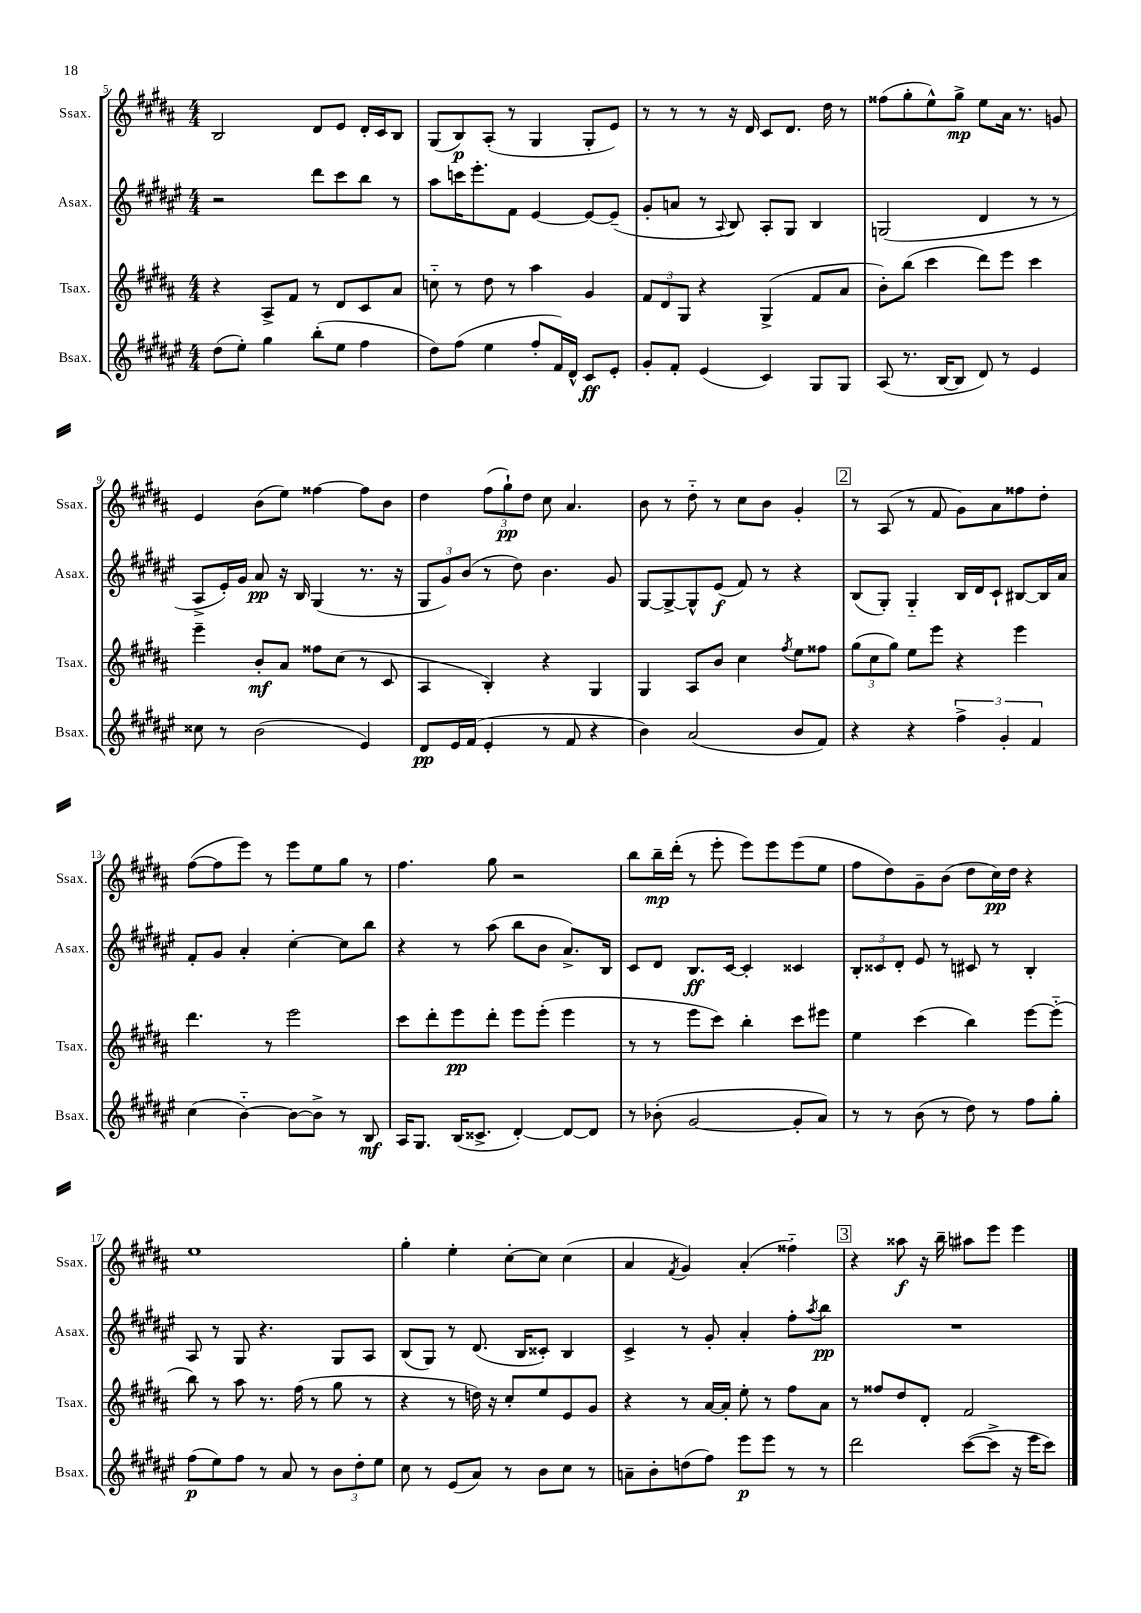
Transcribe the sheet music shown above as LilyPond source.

<<
\new StaffGroup <<
\new Staff = "s0" \with { instrumentName = "Ssax." shortInstrumentName = "Ssax." } {
    \clef treble \key b \major \numericTimeSignature \time 4/4
    b2 dis'8 e'8 dis'16-. cis'16 b8 |
    gis8( b8\p) ais8-.( r8 gis4 gis8-. e'8) |
    r8 r8 r8 r16 dis'16 cis'8 dis'8. dis''16 r8 |
    fisis''8( gis''8-. e''8-^) gis''8->\mp e''8 ais'16 r8. g'8 |
    e'4 b'8( e''8) fisis''4~ fisis''8 b'8 |
    dis''4 \tuplet 3/2 { fis''8( gis''8-!\pp) dis''8 } cis''8 ais'4. |
    b'8 r8 dis''8-_ r8 cis''8 b'8 gis'4-. |
    \mark \markup { \box "2" } r8 ais8( r8 fis'8 gis'8) ais'8 fisis''8 dis''8-. |
    fis''8~( fis''8 e'''8) r8 e'''8 e''8 gis''8 r8 |
    fis''4. gis''8 r2 |
    b''8 b''16--\mp dis'''16-.( r8 e'''8-. e'''8) e'''8 e'''8( e''8 |
    fis''8 dis''8) gis'8-- b'8( dis''8 cis''16\pp) dis''16 r4 |
    e''1 |
    gis''4-. e''4-. cis''8~-. cis''8 cis''4( |
    ais'4 \acciaccatura { fis'8 } gis'4) ais'4-.( fisis''4-_) |
    \mark \markup { \box "3" } r4 aisis''8\f r16 b''16-- ais''8 e'''8 e'''4 \bar "|." |
}
\new Staff = "s1" \with { instrumentName = "Asax." shortInstrumentName = "Asax." } {
    \clef treble \key fis \major \numericTimeSignature \time 4/4
    r2 dis'''8 cis'''8 b''8 r8 |
    ais''8 c'''16 eis'''8.-. fis'8 eis'4~ eis'8~ eis'8--( |
    gis'8-. a'8 r8 \appoggiatura { ais8 } b8) ais8-. gis8 b4 |
    g2( dis'4 r8 r8 |
    ais8-> eis'16-.) gis'16 ais'8\pp r16 b16 gis4( r8. r16 |
    \tuplet 3/2 { gis8 gis'8) b'8( } r8 dis''8) b'4. gis'8 |
    gis8~ gis8~-> gis8-^ eis'8\f( fis'8) r8 r4 |
    \mark \markup { \box "2" } b8( gis8-.) gis4-_ b16 dis'16 cis'8-! bis8~ bis16 ais'16 |
    fis'8-. gis'8 ais'4-. cis''4~-. cis''8 b''8 |
    r4 r8 ais''8( b''8 b'8 ais'8.->) b16 |
    cis'8 dis'8 b8.\ff cis'16~ cis'4-. cisis'4 |
    \tuplet 3/2 { b8-. cisis'8 dis'8-. } eis'8 r8 cis'8 r8 b4-. |
    ais8 r8 gis8 r4. gis8 ais8 |
    b8( gis8) r8 dis'8.( b16 cisis'8-.) b4 |
    cis'4-> r8 gis'8-. ais'4-. fis''8-. \acciaccatura { ais''8 } b''8\pp |
    \mark \markup { \box "3" } R1 \bar "|." |
}
\new Staff = "s2" \with { instrumentName = "Tsax." shortInstrumentName = "Tsax." } {
    \clef treble \key b \major \numericTimeSignature \time 4/4
    r4 ais8-> fis'8 r8 dis'8 cis'8 ais'8 |
    c''8-_ r8 dis''8 r8 ais''4 gis'4 |
    \tuplet 3/2 { fis'8 dis'8 gis8 } r4 gis4->( fis'8 ais'8 |
    b'8-.) b''8( cis'''4 dis'''8) e'''8 cis'''4 |
    e'''4-- b'8-.\mf ais'8 fisis''8 cis''8( r8 cis'8 |
    ais4 b4-.) r4 gis4 |
    gis4 ais8 b'8 cis''4 \acciaccatura { fis''8 } e''8 fisis''8 |
    \mark \markup { \box "2" } \tuplet 3/2 { gis''8( cis''8 gis''8) } e''8 e'''8 r4 e'''4 |
    dis'''4. r8 e'''2 |
    cis'''8 dis'''8-. e'''8\pp dis'''8-. e'''8 e'''8-.( e'''4 |
    r8 r8 e'''8 cis'''8) b''4-. cis'''8 eis'''8 |
    e''4 cis'''4( b''4) e'''8~ e'''8-_( |
    b''8) r8 ais''8 r8. fis''16( r8 gis''8 r8 |
    r4 r8 d''16) r16 cis''8-. e''8 e'8 gis'8 |
    r4 r8 ais'16~ ais'16-. e''8-. r8 fis''8 ais'8 |
    \mark \markup { \box "3" } r8 fisis''8 dis''8 dis'8-. fis'2 \bar "|." |
}
\new Staff = "s3" \with { instrumentName = "Bsax." shortInstrumentName = "Bsax." } {
    \clef treble \key fis \major \numericTimeSignature \time 4/4
    dis''8( eis''8-.) gis''4 b''8-.( eis''8 fis''4 |
    dis''8) fis''8( eis''4 fis''8-. fis'16) dis'16-^ cis'8\ff eis'8-. |
    gis'8-. fis'8-. eis'4( cis'4) gis8 gis8 |
    ais8( r8. b16~ b8 dis'8) r8 eis'4 |
    cisis''8 r8 b'2( eis'4) |
    dis'8\pp eis'16 fis'16( eis'4-. r8 fis'8 r4 |
    b'4) ais'2( b'8 fis'8) |
    \mark \markup { \box "2" } r4 r4 \tuplet 3/2 { fis''4-> gis'4-. fis'4 } |
    cis''4( b'4~-_) b'8~ b'8-> r8 b8\mf |
    ais16 gis8. b16( cisis'8.-> dis'4~-.) dis'8~ dis'8 |
    r8 bes'8-.( gis'2~ gis'8-. ais'8) |
    r8 r8 b'8( r8 dis''8) r8 fis''8 gis''8-. |
    fis''8\p( eis''8) fis''8 r8 ais'8 r8 \tuplet 3/2 { b'8 dis''8-. eis''8 } |
    cis''8 r8 eis'8( ais'8) r8 b'8 cis''8 r8 |
    a'8-- b'8-. d''8( fis''8) eis'''8\p eis'''8 r8 r8 |
    \mark \markup { \box "3" } dis'''2 cis'''8~( cis'''8-> r16 eis'''16 cis'''8) \bar "|." |
}
>>
>>
\layout { \context { \Score currentBarNumber = #5 } }
